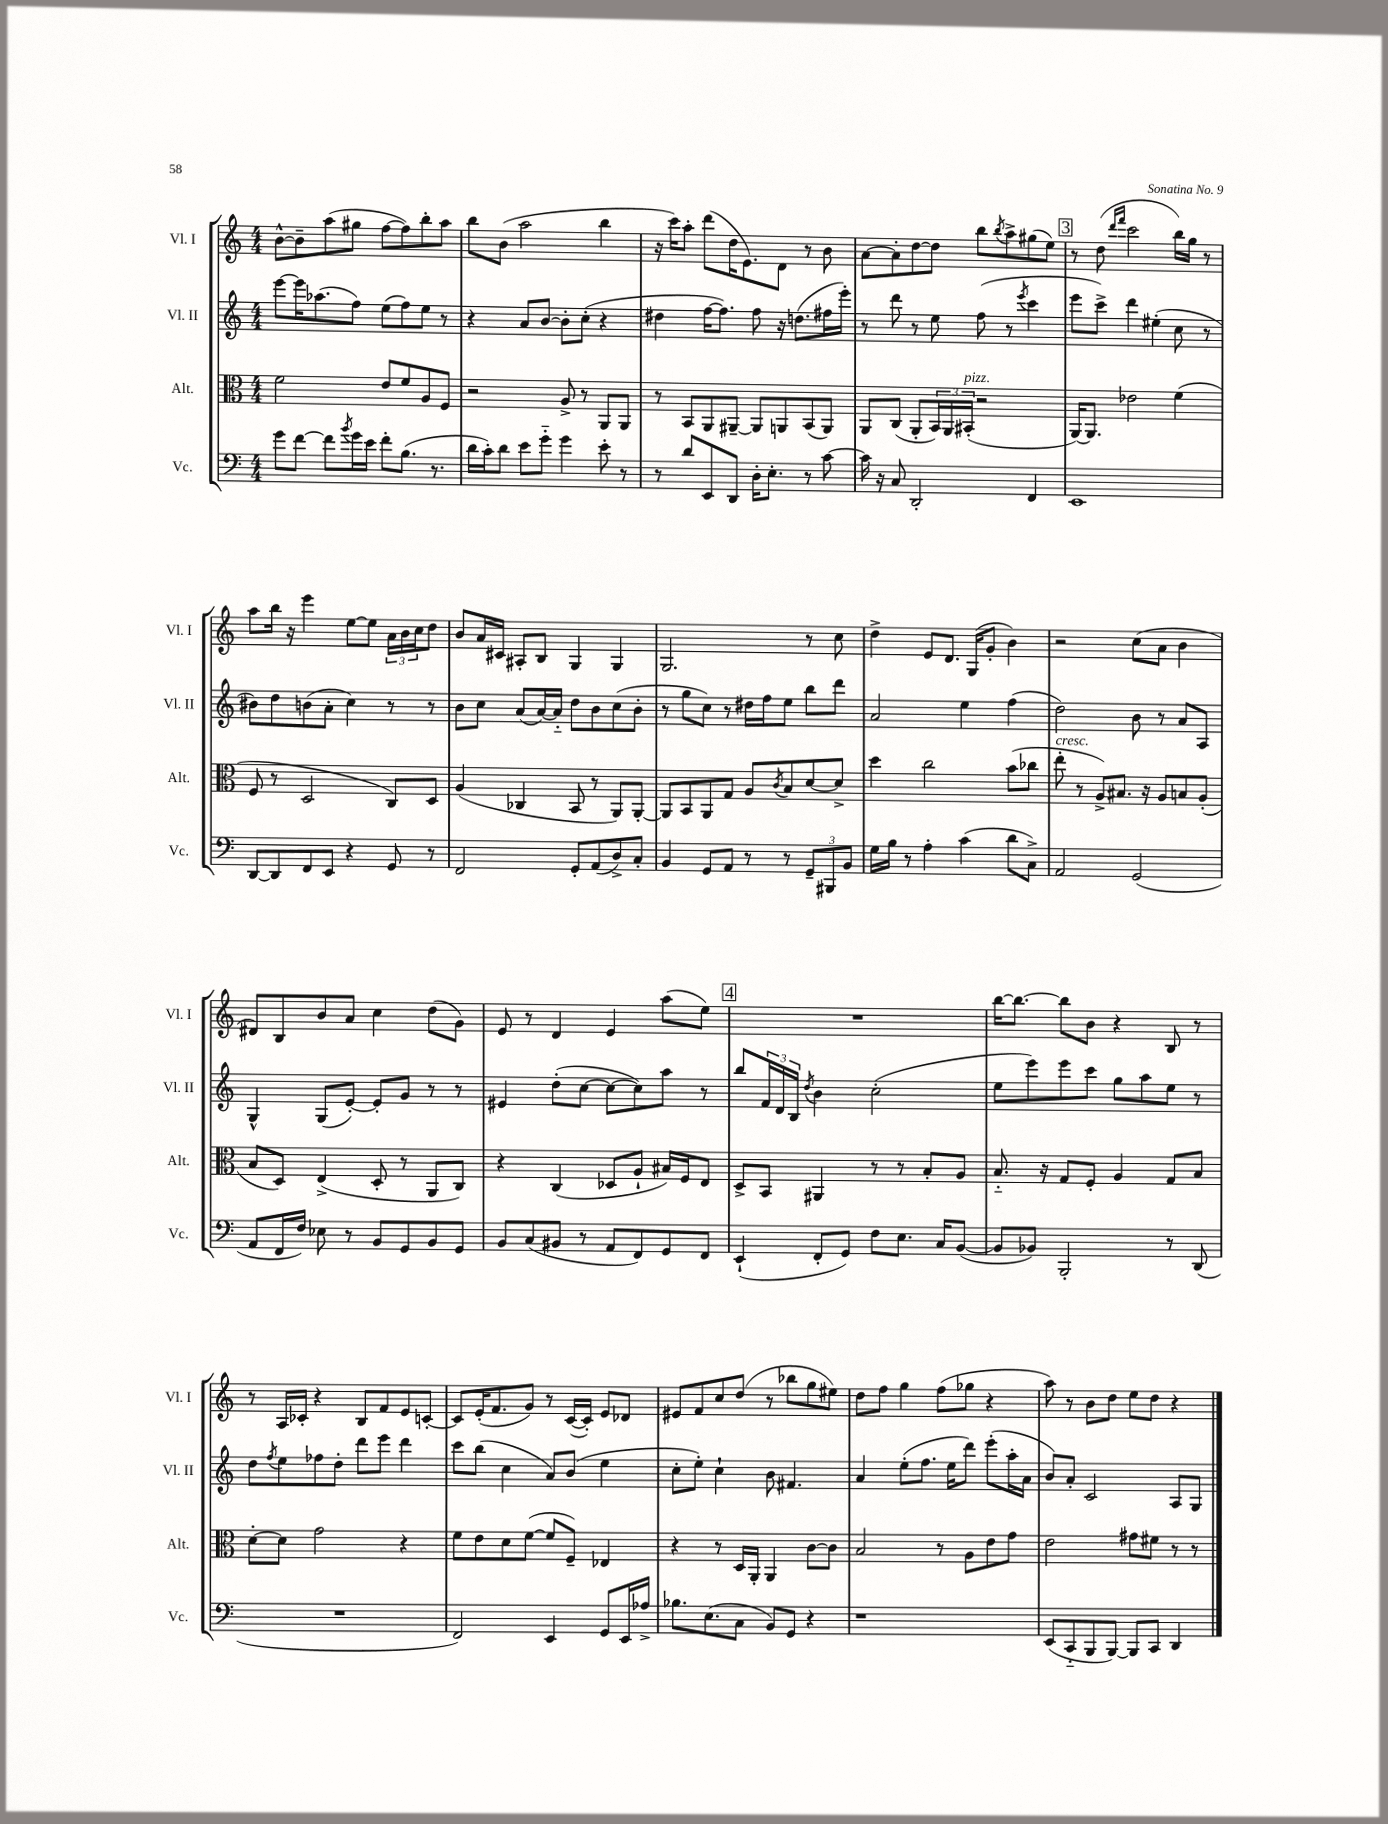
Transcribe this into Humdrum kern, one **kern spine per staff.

**kern	**kern	**kern	**kern
*part4	*part3	*part2	*part1
*staff4	*staff3	*staff2	*staff1
*I"Vc.	*I"Alt.	*I"Vl. II	*I"Vl. I
*I'Vc.	*I'Alt.	*I'Vl. II	*I'Vl. I
*clefF4	*clefC3	*clefG2	*clefG2
*k[]	*k[]	*k[]	*k[]
*M4/4	*M4/4	*M4/4	*M4/4
=84	=84	=84	=84
8g\L	2f\	[8eee\L	[8b^^\L
[8f\J	.	16eee\K]	8b~\]
.	.	(8.aa-X\	.
8f\L]	.	.	(8aa\
8qb/	.	.	.
16g\L	.	8ff\J)	8gg#X\J
16e\JJ	.	.	.
8f'\L	8e/L	(8ee\L	[8ff\L
(8.B\J	8f/	8ff\)	8ff\])
.	8A/	8ee\J	8bb'\
8.r	.	.	.
.	8F/J	8r	8aa\J
=85	=85	=85	=85
16d\LL	2r	4r	8bb\L
16c'\J)	.	.	.
8d\J	.	.	(8b\J
8e\L	.	8a/L	2aa\
8g\J	.	[8b/J	.
4g\	8A^/	8b'\L]	.
.	8r	(8cc'\J	.
8e'\	8AA/L	4r	4bb\
8r	8AA/J	.	.
=86	=86	=86	=86
8r	8r	4dd#X\	16r
.	.	.	16ccc\KL)
8d/L	8BB/L	.	8aa'\J
8EE/	8AA/	[16ff\KL	(8ddd\L
.	.	8.ff\J])	.
8DD/J	[8AA#X~/J	.	16dd\K
.	.	.	8.e\)
16D'\KL	8AA#/L]	8ff\	.
8.E'\J	.	.	.
.	8AAn/	16r	8d\J
.	.	(8.ddn\L	.
8r	(8BB/	.	8r
[8c\	8AA/J)	16ff#X\L	8b\
.	.	16eee'\JJ)	.
=87	=87	=87	=87
16c\]	8AA/L	8r	[8a\L
16r	.	.	.
8C/	(8C/J	8ddd\	8a'\]
2DD'/	8AA'/L	8r	[8dd\
.	24BB/L)	8ee\	8dd\J]
.	24AA/	.	.
!	!LO:TX:a:i:t=pizz.	!	!
.	(24BB#X'/JJ	.	.
.	2r	(8ff\	8bb\L
.	.	.	8qbb/
.	.	8r	8aa^\
.	.	8qeee/	.
4FF/	.	4ccc\	(8gg#X\
.	.	.	8ee\J)
!!LO:REH:place=s1:t=3
=88	=88	=88	=88
1EE	[16AA/KL)	8eee\L	8r
.	8.AA/J]	.	.
.	.	8ccc^\J)	(8dd\
.	.	.	16qqddd/LL
.	.	.	16qqfff/JJ
.	2e-X\	4ddd\	2ccc\
.	.	(4ee#X'\	.
.	(4f\	8cc\	16bb\LL)
.	.	.	16gg\JJ
.	.	8r	8r
!!LO:LB:g=z
=89	=89	=89	=89
[8DD/L	8F/	8b#X\L)	8aa\L
8DD/]	8r	8dd\	16bb\Jk
.	.	.	16r
8FF/	2D/	(8bn\	4eee\
8EE/J	.	8a'\J	.
4r	.	4cc\)	[8ee\L
.	.	.	8ee\J]
8GG/	8C/L)	8r	24a\LL
.	.	.	24b\
.	.	.	24cc\J
8r	8D/J	8r	8dd\J
=90	=90	=90	=90
2FF/	(4A/	8b\L	8b/L
.	.	8cc\J	16a/L
.	.	.	16c#X/JJ
.	4C-X/	(8a/L	8A#X'/L
.	.	[16a/L)	8B/J
.	.	16a/JJ]	.
8GG'/L	8BB/	8dd\L	4G/
(8AA/	8r	8b\	.
8D^/)	8AA/L)	(8cc\	4G/
8C'/J	[8AA'/J	8b'\J	.
=91	=91	=91	=91
4BB/	8AA/L]	8r	2.G/
.	8BB/	8gg\L	.
8GG/L	8AA/	8cc\J)	.
8AA/J	8G/J	8r	.
8r	8A/L	16dd#X\LL	.
.	.	16ff\J	.
.	8qc/	.	.
8r	8B/	8ee\J	.
12GG~/L	[8d/	8bb\L	8r
12BBB#X/	.	.	.
.	8d^/J]	8ddd\J	8cc\
12BB/J	.	.	.
=92	=92	=92	=92
16G\LL	4dd\	2a/	4dd^\
16B\JJ	.	.	.
8r	.	.	.
4A'\	2cc\	.	8e/L
.	.	.	8.d/J
(4c\	.	4ee\	.
.	.	.	(16G/KL
.	.	.	8g'/J
8d\L	(8b\L	(4ff\	4b\)
8C^\J)	8cc-X\J	.	.
=93	=93	=93	=93
!	!LO:TX:a:i:t=cresc.	!	!
2AA/	8ee'\	2dd\)	2r
.	8r	.	.
.	8A^/L)	.	.
.	8.B#X/J	.	.
(2GG/	.	8b\	(8cc\L
.	16r	.	.
.	8A/L	8r	8a\J
.	8Bn/	8a/L	4b\
.	(8A'/J	8A/J	.
!!LO:LB:g=z
=94	=94	=94	=94
8AA/L	8B/L	4G^^/	8d#X/L)
16FF/L	8D/J)	.	8B/
16F/JJ)	.	.	.
8E-X\	(4E^/	(8G/L	8b/
8r	.	[8e'/J)	8a/J
8BB/L	8D'/	8e'/L]	4cc\
8GG/	8r	8g/J	.
8BB/	8AA/L	8r	(8dd\L
8GG/J	8C/J)	8r	8g\J)
=95	=95	=95	=95
8BB/L	4r	4e#X/	8e/
(8C/	.	.	8r
8BB#X/J	(4C/	(8dd'\L	4d/
8r	.	[8cc\J	.
8AA/L	8D-X/L	8cc\L_	4e/
8FF/)	8A`/J	8cc\])	.
8GG/	16B#X/LL)	8aa\J	(8aa\L
.	16F/J	.	.
8FF/J	8E/J	8r	8ee\J)
!!LO:REH:place=s1:t=4
=96	=96	=96	=96
(4EE`/	8D^/L	8bb/L	1r
.	8BB/J	24f/L	.
.	.	24d/	.
.	.	24B/JJ	.
.	.	8qdd/	.
8FF'/L	4AA#X/	4b\	.
8GG/J)	.	.	.
8F\L	8r	(2cc'\	.
8.E\J	8r	.	.
.	8B'/L	.	.
16C/KL	.	.	.
([8BB/J	8A/J	.	.
=97	=97	=97	=97
8BB/L]	8.B/	8ee\L	[16bb\KL
.	.	.	8.bb\J_
8BB-X/J)	.	8eee\)	.
.	16r	.	.
2BBB'/	8G/L	8eee\	8bb\L]
.	8F'/J	8ccc\J	8b\J
.	4A/	8gg\L	4r
.	.	8aa\	.
8r	8G/L	8ee\J	8B/
(8DD/	8B/J	8r	8r
!!LO:LB:g=z
=98	=98	=98	=98
1r	[8d'\L	8dd\L	8r
.	.	8qff/	.
.	8d\J]	8ee\	16A/LL
.	.	.	16c-X'/JJ
.	2g\	8ff-X\	4r
.	.	8dd'\J	.
.	.	8ddd\L	8B/L
.	.	8eee\J	8f/
.	4r	4ddd\	8e/
.	.	.	[8cn'/J
=99	=99	=99	=99
2FF/)	8f\L	8ccc\L	8c/L]
.	8e\	(8bb\J	(16e'/K
.	.	.	8.f/
.	8d\	4cc\	.
.	([8f\J	.	8g/J)
4EE/	8f/L]	8a/L)	8r
.	8F~/J)	(8b/J	([16c/LL
.	.	.	16c'/JJ])
8GG/L	4E-X/	4ee\	8e/L
16EE/L	.	.	8d-X/J
16A-X^/JJ	.	.	.
=100	=100	=100	=100
8.B-X\L	4r	8cc'\L	8e#X/L
.	.	8ee'\J)	8f/
(8.E\	.	.	.
.	8r	4cc`\	8cc/
8C\J	16D/LL	.	(8dd/J
.	16AA'/JJ	.	.
8BB/L)	4AA/	8b\	8r
8GG/J	.	4.f#X/	8bb-X\L
4r	[8c\L	.	8gg\
.	8c\J]	.	8ee#X\J)
=101	=101	=101	=101
1r	2B/	4a/	8dd\L
.	.	.	8ff\J
.	.	(8ee'\L	4gg\
.	.	8.ff\J	.
.	8r	.	(8ff\L
.	.	16ee\KL	.
.	8A\L	8ddd\J)	8gg-X\J
.	8e\	(8eee'\L	4r
.	8g\J	16aa'\L	.
.	.	16a\JJ	.
=102	=102	=102	=102
(8EE/L	2e\	8b/L)	8aa\)
8CC/	.	8a'/J	8r
8BBB/	.	2c/	8b\L
[8BBB/J)	.	.	8dd\J
8BBB/L]	8g#X\L	.	8ee\L
8CC/J	8f#X\J	.	8dd\J
4DD/	8r	8A/L	4r
.	8r	8G/J	.
==	==	==	==
*-	*-	*-	*-
